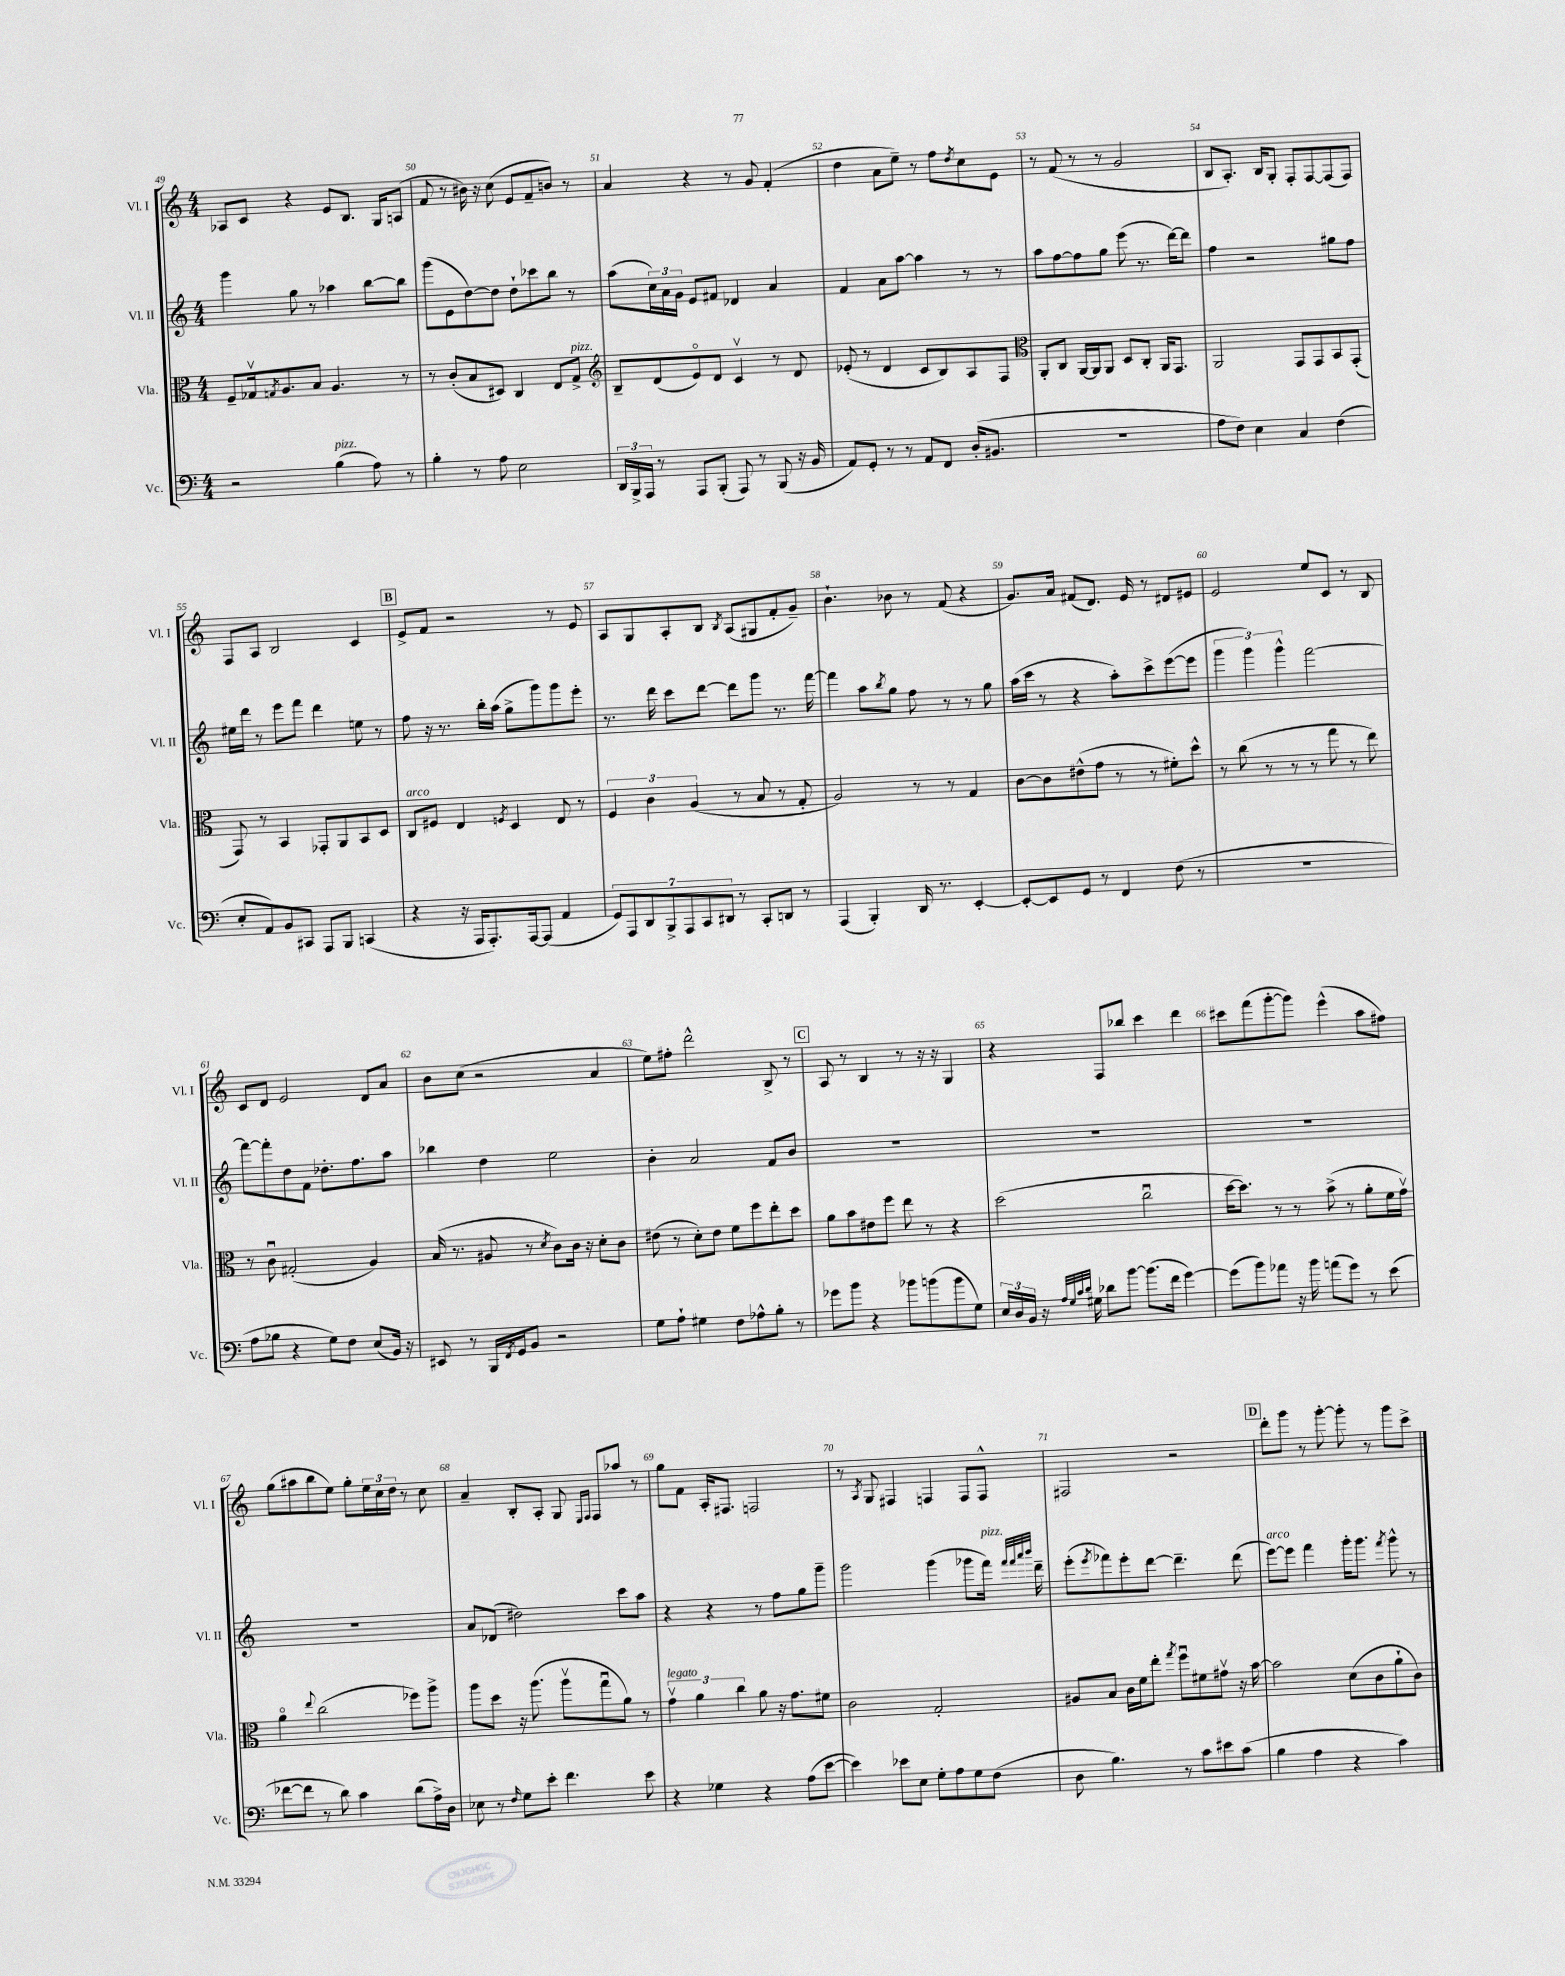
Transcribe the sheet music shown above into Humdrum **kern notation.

**kern	**kern	**kern	**kern
*staff4	*staff3	*staff2	*staff1
*clefF4	*clefC3	*clefG2	*clefG2
*k[]	*k[]	*k[]	*k[]
*M4/4	*M4/4	*M4/4	*M4/4
2r	8F~	4ggg	8A-
.	16G-v	.	8c
.	8qG	.	.
.	8.A	.	.
.	.	8gg	4r
.	8B	8r	.
(4B	4.A	4aa-	8e
.	.	.	8.B
8A)	.	[8bb	.
.	.	.	16G
8r	8r	8bb]	(8A
=	=	=	=
4B'	8r	(8ggg	8f
.	(8c'	8e	8r
8r	8B	[8dd)	16b#)
.	.	.	16r
8A	8D#)	8dd]	(8cc
2E	4C	8dd`	8e
.	.	8ccc-	8f~
.	8E	8bb	8b)
.	8G^	8r	8r
=	=	=	=
*	*clefG2	*	*
24DD	8B~	(8aa	4a
24BBB^	.	.	.
24AAA	.	.	.
8r	(8d	24cc)	.
.	.	24a	.
.	.	24g	.
8AAA	8eo)	8e	4r
(8BBB'	8d	8f#	.
8AAA)	4cv	4d-	8r
8r	.	.	8g
(8BBB	8r	4a	(4f'
16r	8d	.	.
16BB	.	.	.
=	=	=	=
8AA)	(8e-'	4f	4dd
8GG'	8r	.	.
8r	4d	8a	8a
8r	.	[8aa	8ee~)
8AA	8c	4aa]	8r
8FF	8B)	.	8ff
.	.	.	8qdd
(16D'	8A	8r	8cc
8.BB#	.	.	.
.	8F	8r	8e
=	=	=	=
*	*clefC3	*	*
1r	8AA'	8aa	8r
.	8C	[8ff	(8f
.	[16AA	8ff]	8r
.	16AA]	.	.
.	8AA	8gg	8r
.	8D	(8eee	2g
.	8C'	8.r	.
.	16AA	.	.
.	8.GG	[16ddd)	.
.	.	8ddd]	.
=	=	=	=
8A	2AA	4ff	8B
8F)	.	.	8.A')
4E	.	2r	.
.	.	.	16B
.	.	.	8G'
4C	8GG	.	8F'
.	8GG	.	[8F
(4F	8BB	8gg#	(8F]
.	(8GG'	8ff	8F)
=	=	=	=
8E'	8GG)	16ee#	8F
.	.	16ddd	.
8AA)	8r	8r	8A
8BB	4BB	8eee	2B
8CC#	.	8fff	.
8AAA	8GG-'	4ddd	.
8BBB	8AA	.	.
(4CC	8BB	8ee	4c
.	8D	8r	.
=	=	=	=
4r	8C	8ff	8e^
.	8F#	16r	8f
.	.	8.r	.
16r	4E	.	2r
16AAA	.	.	.
8.AAA')	.	16bb'	.
.	.	(16aa	.
.	8qF	.	.
.	4D	8gg^	.
[16AAA	.	.	.
(8AAA]	.	8ggg)	.
4AA	8E	8ggg	8r
.	8r	8eee'	8e
=	=	=	=
14GG)	6F	8.r	8A
14AAA	.	.	.
.	.	.	8G
14DD	.	.	.
.	6c	.	.
.	.	16ddd	.
14BBB^	.	.	.
.	.	8ccc	8A'
14AAA	.	.	.
.	(6A	.	.
14CC	.	.	.
.	.	[8ddd	8B
14DD#	.	.	.
.	.	.	8qB
8r	8r	8ddd]	(8A
8CC'	8B	8ggg	8G#
8DD	8r	8.r	8f'
8r	8G'	.	8g~)
.	.	[16fff	.
=	=	=	=
(4AAA	2A)	4fff]	4.b`
4BBB')	.	8aa	.
.	.	8qbb	.
.	.	8gg	8b-
16DD	8r	8ff	8r
8.r	.	.	.
.	8r	8r	(8f
[4EE'	4G	8r	4r
.	.	8gg	.
=	=	=	=
8EE'_	[8c	(16aa	8.g)
.	.	16ccc	.
8EE]	8c]	8r	.
.	.	.	16a
8GG	(8e#^^	4r	(8f#
8r	8g	.	8.d)
4FF	8r	8aa')	.
.	.	.	16e
.	8r	8ccc^	8r
(8F	8f#')	([8eee	8d#
8r	8dd^^	8eee]	8e#
=	=	=	=
1r	8r	6ggg	2e
.	(8cc	.	.
.	.	6ggg)	.
.	8r	.	.
.	.	6ggg^^	.
.	8r	.	.
.	8r	[2fff	8ee
.	8gg	.	8c
.	8r	.	8r
.	8ee)	.	8B
=	=	=	=
8A	8r	8fff_	8c
8B-	8cu	8fff']	8d
4r	(2G#'	8dd	2e
.	.	8f	.
8G)	.	8.dd-'	.
8F	.	.	.
.	.	8.ff	.
(8E	4A)	.	8d
16BB)	.	8aa	8a
16r	.	.	.
=	=	=	=
8EE#	(16B	4bb-	8b
.	8.r	.	.
8r	.	.	(8cc
16BBB	8A#	4dd	2r
8qFF	.	.	.
16GG	.	.	.
8BB	8r	.	.
.	8qd	.	.
2r	8c)	2ee	.
.	16c	.	.
.	16r	.	.
.	8d'	.	4a
.	8c	.	.
=	=	=	=
8G	(8e#	4b'	8ee)
8A`	8r	.	8ff#'
4G#	8d')	2a	2ddd^^
.	8e#	.	.
8F	8f	.	.
8A-^^	8ff	.	.
8B'	8ee'	8f	8B^
8r	8dd	8b	8r
=	=	=	=
8g-	8a	1r	8A
8b	8b	.	8r
4r	8e#	.	4B
.	8ff	.	.
8b-	8ee	.	8r
(8b	8r	.	16r
.	.	.	16r
8b	4r	.	4G
8G)	.	.	.
=	=	=	=
24E	(2dd	1r	4r
24D	.	.	.
24BB	.	.	.
16r	.	.	.
32qqA	.	.	.
32qqG	.	.	.
32qqc	.	.	.
32qqd	.	.	.
16G#	.	.	.
8d-	.	.	8F
[8b	.	.	8bb-
(8.b]	2ccu	.	4ccc
16f	.	.	.
[4g)	.	.	4ddd
=	=	=	=
(8g]	[16dd	1r	8ccc#
.	8.dd])	.	.
8b)	.	.	(8fff
8a-	8r	.	[8ggg'
16r	8r	.	8ggg])
16b	.	.	.
(8a	(8b^	.	(4eee^^
8g)	8r	.	.
8r	8a'	.	8aa
(8e	16f	.	8ff#)
.	16gv)	.	.
=	=	=	=
[8f-	4ao	1r	(8gg
8f-]	.	.	8aa#
.	8qqee	.	.
8r	(2cc	.	8bb
8d)	.	.	8ee)
4c	.	.	8gg'
.	.	.	24ee
.	.	.	24cc
.	.	.	24dd
(8d	8ff-)	.	8r
16A^)	8aa^	.	8cc
16D	.	.	.
=	=	=	=
8E-	8aa	8a	4a~
8r	8dd	(8d-	.
16qqF	.	.	.
8G	16r	2dd#)	8B'
.	(8.aa	.	.
8e'	.	.	8A'
4.f	8aav	.	8G
.	.	.	16qqE
.	.	.	16qqF
.	8ggu	.	8F
.	8a)	8ccc	8aa-
8e	8r	8aa	8r
=	=	=	=
4r	6gv	4r	8gg
.	.	.	8f
.	6a	.	.
4G-	.	4r	16A'
.	.	.	8.F#
.	6cc	.	.
4r	8a	8r	2F
.	16r	8ff	.
.	8.g	.	.
(8A	.	8gg	.
[8e	8f#	8ggg~	.
=	=	=	=
4e])	2c	2ggg	8r
.	.	.	8qA
.	.	.	8G
8e-	.	.	4F#
8E	.	.	.
8G'	2G'	(4ggg	4F
8A	.	.	.
8G	.	8ggg-	8F
(8F	.	16fff)	8F^^
.	.	32qqfff	.
.	.	32qqfff	.
.	.	32qqaaa	.
.	.	32qqbbb	.
.	.	16ddd~	.
=	=	=	=
8D	8A#	(8eee'	2F#
.	.	8qeee	.
4.B)	8B	8fff-)	.
.	16c	8eee'	.
.	16f	.	.
.	8ee'	[8ddd	.
.	8qgg	.	.
8r	8ffu	4.ddd~]	2r
8c	8f#	.	.
8e#	8g#v	.	.
(8c	16r	(8ddd	.
.	[16b	.	.
=	=	=	=
4B	2b]	[8eee)	8ddd'
.	.	8eee]	8ggg
4A	.	4fff	8r
.	.	.	[8ggg'
4r	(8d	16ggg'	8ggg']
.	.	8.ggg	.
.	8c	.	8r
.	.	8qfff	.
4c)	8a`	8ggg^^	8ggg
.	8c)	8r	8ccc^
==	==	==	==
*-	*-	*-	*-
